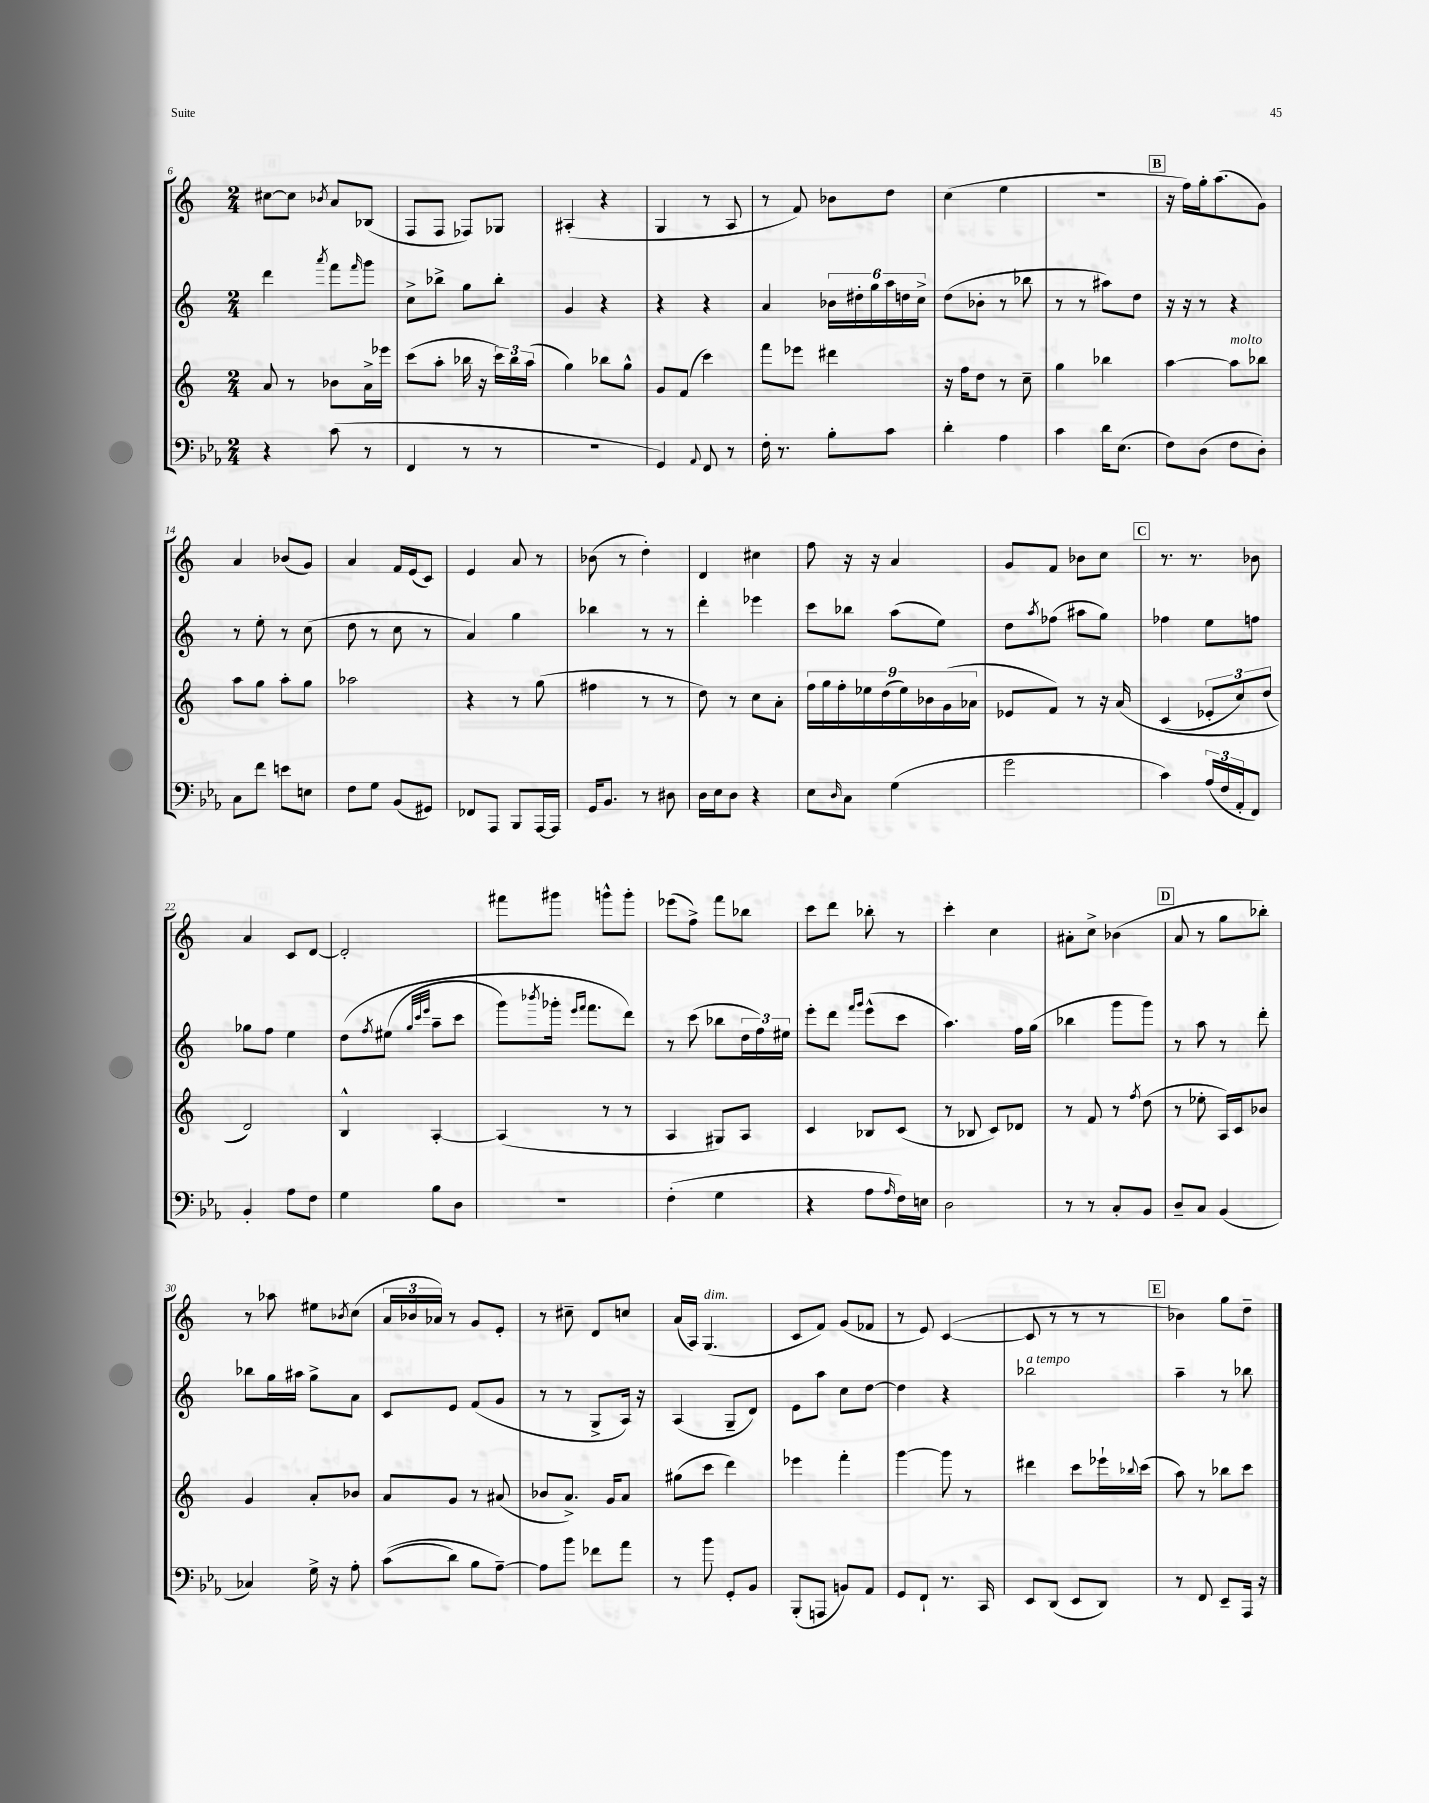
<<
\new StaffGroup <<
\new Staff = "s0" {
    \clef treble \key c \major \numericTimeSignature \time 2/4
    cis''8~ cis''8 \acciaccatura { bes'8 } a'8 bes8( |
    f8 f8 fes8) ges8 |
    ais4-.( r4 |
    g4 r8 a8 |
    r8 f'8) bes'8 d''8 |
    c''4( e''4 |
    r2 |
    \mark \markup { \box "B" } r16 f''16) g''16-. a''8.( g'8) |
    a'4 bes'8( g'8) |
    a'4 f'16 e'16( c'8) |
    e'4 a'8 r8 |
    bes'8( r8 d''4-.) |
    d'4 cis''4 |
    f''8 r16 r16 a'4 |
    g'8 f'8 bes'8 c''8 |
    \mark \markup { \box "C" } r8. r8. bes'8 |
    a'4 c'8 d'8~ |
    d'2-. |
    fis'''8 gis'''8 g'''8-^ g'''8-. |
    ees'''8( f''8->) f'''8 bes''8 |
    c'''8 d'''8 bes''8-. r8 |
    c'''4-. c''4 |
    ais'8-. c''8-> bes'4( |
    \mark \markup { \box "D" } a'8 r8 g''8 bes''8-.) |
    r8 aes''8 eis''8 \acciaccatura { bes'8 } c''8( |
    \tuplet 3/2 { a'16 bes'16 aes'16) } r8 g'8 e'8-. |
    r8 cis''8-- d'8 c''8 |
    a'16( a16) g4.^\markup { \italic "dim." }( |
    c'8 f'8) g'8( fes'8 |
    r8 e'8) c'4~( |
    c'8 r8 r8 r8 |
    \mark \markup { \box "E" } bes'4) g''8 d''8-- \bar "|." |
}
\new Staff = "s1" {
    \clef treble \key c \major \numericTimeSignature \time 2/4
    d'''4 \acciaccatura { a'''8 } f'''8 \grace { f'''16 } g'''8 |
    c''8-> bes''8-> g''8 bes''8-. |
    g'4 r4 |
    r4 r4 |
    a'4 \tuplet 6/4 { bes'16 dis''16-. g''16 a''16 d''16 c''16-> } |
    d''8( bes'8-. r8 bes''8 |
    r8 r8 ais''8) d''8 |
    \mark \markup { \box "B" } r16 r16 r8 r4 |
    r8 e''8-. r8 c''8( |
    d''8 r8 c''8 r8 |
    a'4) g''4 |
    bes''4 r8 r8 |
    d'''4-. ees'''4 |
    c'''8 bes''8 a''8( e''8) |
    d''8 \acciaccatura { a''8 } fes''8( ais''8 g''8) |
    \mark \markup { \box "C" } fes''4 e''8 f''8 |
    ges''8 f''8 e''4 |
    d''8\( \acciaccatura { f''8 } eis''8( \grace { g''32 c'''32 e'''32 } a''8-- c'''8 |
    g'''8) \acciaccatura { bes'''8 } ges'''16-. \grace { e'''16 f'''16 } f'''8. d'''8\) |
    r8 c'''8( bes''8 \tuplet 3/2 { d''16 f''16) eis''16 } |
    e'''8-. d'''8 \grace { f'''16 g'''16 } e'''8-^( c'''8 |
    a''4.) f''16 g''16( |
    bes''4 g'''8 g'''8) |
    \mark \markup { \box "D" } r8 a''8 r8 d'''8-. |
    bes''8 g''16 ais''16 g''8-> a'8 |
    c'8 e'8 f'8( g'8 |
    r8 r8 g8-> a16) r16 |
    a4( g8-- d'8) |
    e'8 a''8 c''8 d''8~ |
    d''4 r4 |
    bes''2^\markup { \italic "a tempo" } |
    \mark \markup { \box "E" } a''4-- r8 bes''8 \bar "|." |
}
\new Staff = "s2" {
    \clef treble \key c \major \numericTimeSignature \time 2/4
    a'8 r8 bes'8 a'16-> ees'''16 |
    c'''8( a''8-. bes''16 r16 \tuplet 3/2 { c'''16) bes''16 a''16( } |
    g''4) bes''8 g''8-^ |
    g'8 f'8( c'''4) |
    f'''8 ees'''8 dis'''4 |
    r16 f''16 d''8 r8 c''8-- |
    g''4 bes''4 |
    \mark \markup { \box "B" } a''4~ a''8^\markup { \italic "molto" } bes''8 |
    a''8 g''8 a''8-. g''8 |
    aes''2 |
    r4 r8 g''8( |
    fis''4 r8 r8 |
    d''8) r8 c''8 a'8-. |
    \tuplet 9/8 { f''16 g''16 f''16-. ees''16 d''16( ees''16) bes'16 g'16( aes'16 } |
    ees'8 f'8) r8 r16 a'16\( |
    \mark \markup { \box "C" } c'4( \tuplet 3/2 { ees'8-. c''8) d''8( } |
    d'2)\) |
    b4-^ a4~-. |
    a4( r8 r8 |
    a4 gis8) a8 |
    c'4 bes8 c'8( |
    r8 bes8 c'8) des'8 |
    r8 f'8 r8 \acciaccatura { f''8 } d''8( |
    \mark \markup { \box "D" } r8 ees''8-. a16) c'16 bes'8 |
    g'4 a'8-. bes'8 |
    a'8 g'8 r8 ais'8( |
    bes'8 a'8.->) g'16 a'8 |
    gis''8( c'''8 d'''4) |
    ees'''4 f'''4-. |
    g'''4~ g'''8 r8 |
    dis'''4 c'''8 ees'''16-! \appoggiatura { bes''8 } c'''16( |
    \mark \markup { \box "E" } a''8) r8 bes''8 c'''8 \bar "|." |
}
\new Staff = "s3" {
    \clef bass \key ees \major \numericTimeSignature \time 2/4
    r4 c'8( r8 |
    f,4 r8 r8 |
    R2 |
    g,4) \appoggiatura { aes,8 } f,8 r8 |
    f16-. r8. bes8-. c'8 |
    d'4-. aes4 |
    c'4 d'16 ees8.( |
    \mark \markup { \box "B" } f8) d8( f8 d8-.) |
    c8 f'8 e'8 e8 |
    f8 g8 bes,8( gis,8) |
    fes,8 aes,,8 bes,,8 aes,,16~ aes,,16 |
    g,16 bes,8. r8 dis8 |
    d16 ees16 d8 r4 |
    ees8 \grace { d16 } c8 g4( |
    g'2 |
    \mark \markup { \box "C" } c'4) \tuplet 3/2 { aes16( f16 aes,16-. } f,8) |
    bes,4-. aes8 f8 |
    g4 bes8 d8 |
    R2 |
    f4-.( g4 |
    r4 aes8 \grace { aes16 } f16) e16 |
    d2 |
    r8 r8 c8-. bes,8 |
    \mark \markup { \box "D" } d8-- c8 bes,4( |
    ces4) g16-> r16 aes8-. |
    c'8(\( d'8) bes8 aes8~--\) |
    aes8 bes'8 fes'8 aes'8 |
    r8 bes'8 g,8-. bes,8 |
    bes,,8-.( a,,8 b,8) aes,8 |
    g,8 f,8-! r8. c,16 |
    ees,8 d,8( ees,8 d,8) |
    \mark \markup { \box "E" } r8 f,8 ees,8-- aes,,16 r16 \bar "|." |
}
>>
>>
\layout { \context { \Score currentBarNumber = #6 } }
